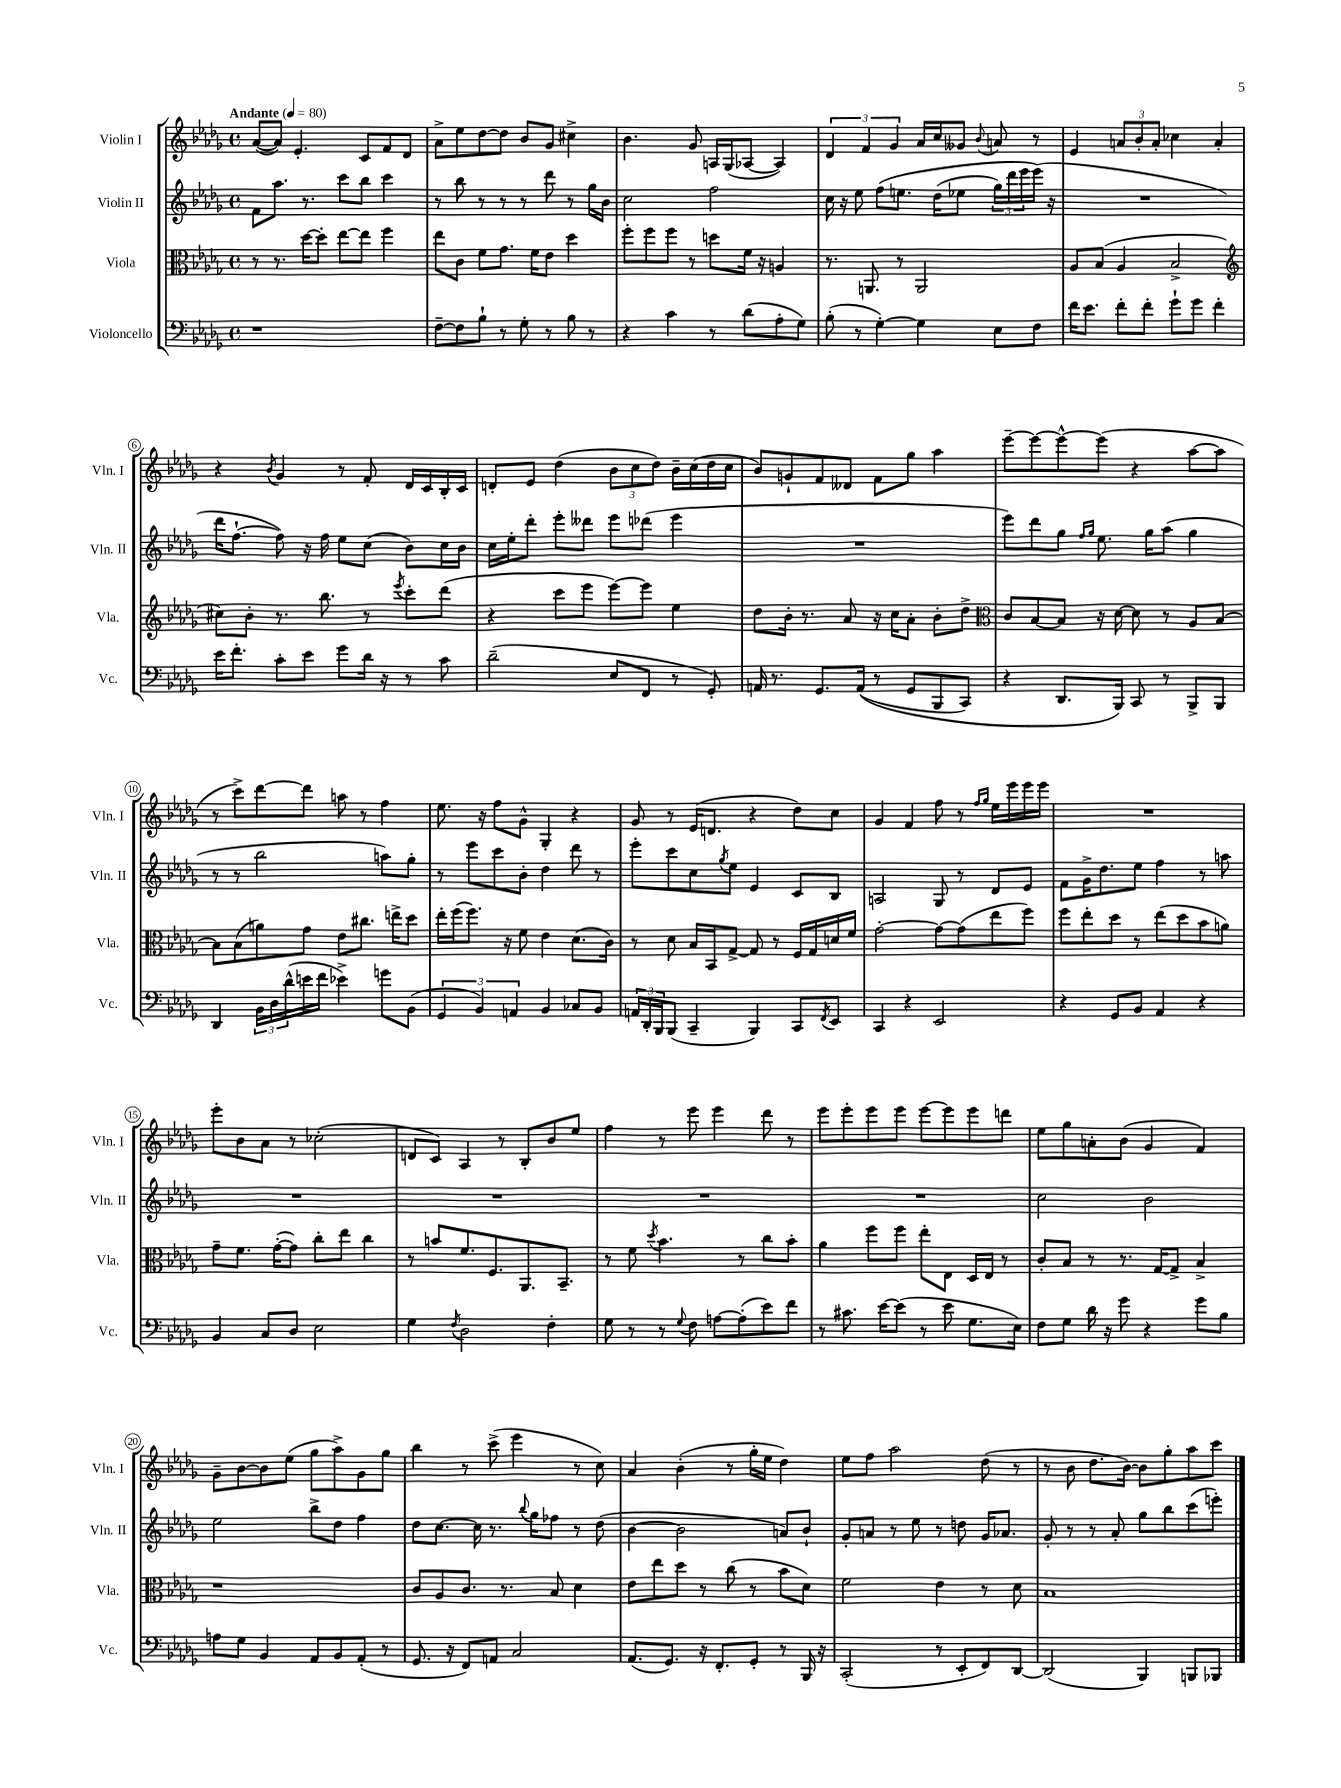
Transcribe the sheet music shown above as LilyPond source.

<<
\new StaffGroup <<
\new Staff = "s0" \with { instrumentName = "Violin I" shortInstrumentName = "Vln. I" } {
    \clef treble \key des \major \defaultTimeSignature \time 4/4 \tempo "Andante" 4 = 80
    aes'8~( aes'8) ees'4.-. c'8 f'8 des'8 |
    aes'8-> ees''8 des''8~ des''8 bes'8 ges'8 cis''4-> |
    bes'4. ges'8 a16 ges16( aes8~ aes4) |
    \tuplet 3/2 { des'4 f'4 ges'4 } aes'16 c''16 geses'8 \appoggiatura { bes'8 } a'8 r8 |
    ees'4 \tuplet 3/2 { a'8 bes'8-. a'8-. } ces''4 a'4-. |
    r4 \acciaccatura { bes'8 } ges'4 r8 f'8-. des'16 c'16 bes16-. c'16 |
    d'8-. ees'8 des''4( \tuplet 3/2 { bes'8 c''8 des''8) } bes'16-- c''16( des''16 c''16 |
    bes'8) g'8-! f'8 deses'8 f'8 ges''8 aes''4 |
    ees'''8~-- ees'''8~ ees'''8~-^ ees'''8( r4 aes''8~ aes''8 |
    r8 c'''8->) des'''8~ des'''8 a''8 r8 f''4 |
    ees''8. r16 f''8 ges'8-^ ges4-. r4 |
    ges'8 r8 ees'16( d'8. r4 des''8) c''8 |
    ges'4 f'4 f''8 r8 \grace { f''16 ges''16 } ees''16 ees'''16 ees'''16 ees'''16 |
    R1 |
    ees'''8-. bes'8 aes'8 r8 ces''2-.( |
    d'8 c'8) aes4 r8 bes8-. bes'8 ees''8 |
    f''4 r8 ees'''8 ees'''4 des'''8 r8 |
    ees'''8 ees'''8-. ees'''8 ees'''8 ees'''8~ ees'''8 ees'''8 d'''8 |
    ees''8 ges''8 a'8-. bes'8( ges'4 f'4) |
    ges'8-- bes'8~ bes'8 ees''8( ges''8 aes''8->) ges'8 ges''8 |
    bes''4 r8 c'''8->( ees'''4 r8 c''8) |
    aes'4 bes'4-.( r8 ges''16-. ees''16 des''4) |
    ees''8 f''8 aes''2 des''8( r8 |
    r8 bes'8 des''8. bes'16~) bes'8 ges''8-. aes''8 c'''8 \bar "|." |
}
\new Staff = "s1" \with { instrumentName = "Violin II" shortInstrumentName = "Vln. II" } {
    \clef treble \key des \major \defaultTimeSignature \time 4/4
    f'8 aes''8. r8. c'''8 bes''8 c'''4 |
    r8 bes''8 r8 r8 r8 des'''8 r8 ges''16 bes'16 |
    c''2 f''2 |
    c''16 r16 ees''8 f''8\( e''8. des''16( ees''8 \tuplet 3/2 { ges''16) des'''16 ees'''16 } ees'''16(\) r16 |
    R1 |
    des'''16 f''8.~-! f''8) r16 f''16 ees''8 c''8( bes'8) c''16 bes'16 |
    c''16 ees''16-. des'''8-. ees'''8-. deses'''8 ees'''8 des'''8( ees'''4 |
    R1 |
    ees'''8) des'''8 ges''8 \grace { f''16 ges''16 } ees''8. ges''16 aes''8( ges''4 |
    r8 r8 bes''2 a''8) ges''8-. |
    r8 ees'''8 c'''8 bes'8-. des''4 des'''8 r8 |
    ees'''8-. c'''8 c''8 \acciaccatura { ges''8 } ees''8 ees'4 c'8 bes8 |
    a2 ges8 r8 des'8 ees'8 |
    f'8 ges'16-> des''8. ees''8 f''4 r8 a''8 |
    R1 |
    R1 |
    R1 |
    R1 |
    c''2 bes'2 |
    ees''2 bes''8-> des''8 f''4 |
    des''8 c''8.~ c''16 r8. \appoggiatura { bes''8 } ges''16 fes''8 r8 des''8( |
    bes'4~ bes'2 a'8) bes'8-! |
    ges'8-. a'8 r8 ees''8 r8 d''8 ges'16 aes'8. |
    ges'8-. r8 r8 aes'8-. ges''8 bes''8 c'''8( e'''8-.) \bar "|." |
}
\new Staff = "s2" \with { instrumentName = "Viola" shortInstrumentName = "Vla." } {
    \clef alto \key des \major \defaultTimeSignature \time 4/4
    r8 r8. des''16~ des''8-. ees''8~ ees''8 f''4 |
    ees''8 c'8 f'8 ges'8. f'16 ees'8 des''4 |
    f''8-. f''8 f''8 r8 d''8 f'16 r16 a4 |
    r8. a,8. r8 a,2 |
    aes8 bes8( aes4 bes2-> |
    \clef treble cis''8) bes'8-. r8. bes''8. r8 \acciaccatura { ees'''8 } c'''8-. des'''8( |
    r4 c'''8 ees'''8 ees'''8~) ees'''8 ees''4 |
    des''8 bes'16-. r8. aes'8 r16 c''16 aes'8-. bes'8-. des''8-> |
    \clef alto c'8 bes8~ bes8 r16 des'16~ des'8 r8 aes8 bes8~ |
    bes8 bes8( a'8) ges'8 ees'8 cis''8. e''16-> des''8 |
    ees''16-. f''16( f''8.) r16 f'8 ees'4 des'8.( c'16) |
    r8 des'8 bes16 bes,16 ges8~-> ges8 r8 f16 ges16 d'16 f'16 |
    ges'2~-. ges'8~ ges'8( ees''8 f''8) |
    f''8 ees''8-. des''8 r8 ees''8( des''8 bes'8 a'8) |
    ges'8-- f'8. ges'16~-.( ges'8) c''8-. ees''8 c''4 |
    r8 b'8 f'8. f8. aes,8. bes,8.-- |
    r8 f'8 \acciaccatura { des''8 } bes'4. r8 c''8 bes'8-. |
    aes'4 f''8 f''8 ees''8-. ees8 des16 ees16 r8 |
    c'8-. bes8 r8 r8. ges16~ ges8-> bes4-> |
    r1 |
    c'8 aes8 c'8. r8. bes8 des'4 |
    ees'8 ees''8 des''8 r8 c''8( r8 bes'8 des'8) |
    f'2 ees'4 r8 des'8 |
    bes1 \bar "|." |
}
\new Staff = "s3" \with { instrumentName = "Violoncello" shortInstrumentName = "Vc." } {
    \clef bass \key des \major \defaultTimeSignature \time 4/4
    r1 |
    f8~-- f8 bes8-! r8 ges8-. r8 bes8 r8 |
    r4 c'4 r8 des'8( aes8-. ges8) |
    bes8-.( r8 ges4~-.) ges4 ees8 f8 |
    f'16 ees'8. f'8-. f'8-. ges'8-! ges'8 f'4-. |
    ees'16 f'8.-. c'8-. ees'8 ges'8 des'16 r16 r8 c'8 |
    des'2--( ees8 f,8 r8 ges,8-.) |
    a,16 r8. ges,8. a,16(\( r8 ges,8 bes,,8 c,8) |
    r4 des,8. bes,,16\) c,8 r8 bes,,8-> bes,,8 |
    des,4 \tuplet 3/2 { bes,16 des16 des'16-^( } e'16 f'16 ees'4->) g'8 bes,8( |
    \tuplet 3/2 { ges,4 bes,4) a,4 } bes,4 ces8 bes,8 |
    \tuplet 3/2 { a,16 des,16-. bes,,16 } bes,,8( c,4-- bes,,4) c,8 \acciaccatura { f,8 } ees,8 |
    c,4 r4 ees,2 |
    r4 ges,8 bes,8 aes,4 r4 |
    bes,4 c8 des8 ees2 |
    ges4 \acciaccatura { f8 } des2 f4-. |
    ges8 r8 r8 \appoggiatura { ges8 } f8 a8~ a8-.( ees'8) f'8 |
    r8 cis'8. ees'16~ ees'8( r8 ees'8 ges8. ees16) |
    f8 ges8 des'16 r16 ges'8 r4 ges'8 bes8 |
    a8 ges8 bes,4 aes,8 bes,8 aes,8-.( r8 |
    ges,8. r16 f,8) a,8 c2 |
    aes,8.( ges,8.) r16 f,8.-. ges,8-. r8 bes,,16 r16 |
    c,2-.( r8 ees,8-. f,8) des,8~ |
    des,2( bes,,4) b,,8 bes,,8 \bar "|." |
}
>>
>>
\layout { \context { \Score \override BarNumber.stencil = #(make-stencil-circler 0.1 0.3 ly:text-interface::print) } }
